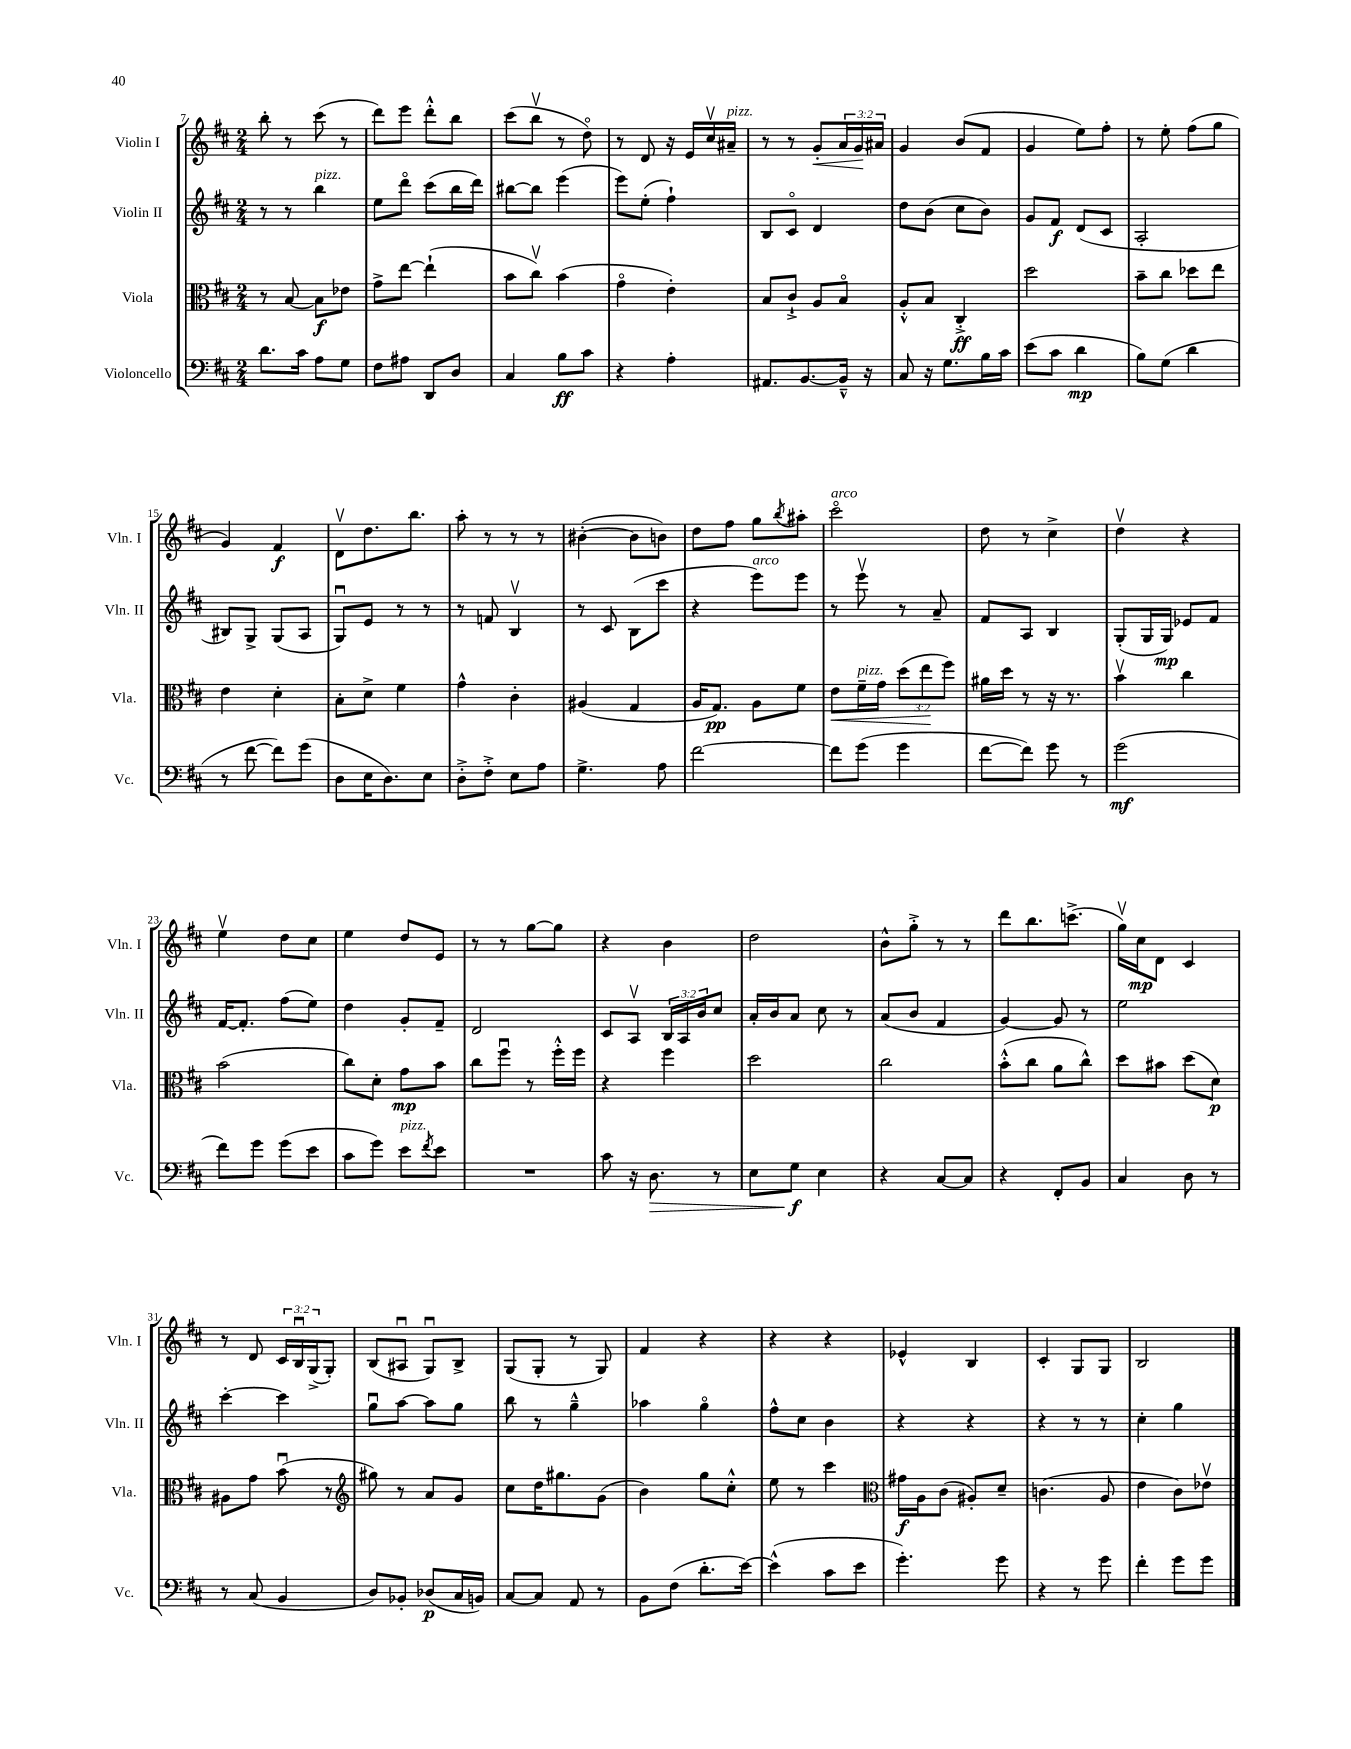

**kern	**kern	**kern	**kern
*staff4	*staff3	*staff2	*staff1
*clefF4	*clefC3	*clefG2	*clefG2
*k[f#c#]	*k[f#c#]	*k[f#c#]	*k[f#c#]
*M2/4	*M2/4	*M2/4	*M2/4
8.d	8r	8r	8bb'
.	[8B	8r	8r
16c#	.	.	.
8A	8B]	4bb	(8ccc#
8G	8e-	.	8r
=	=	=	=
8F#	8g^	8ee	8ddd)
8A#	[8ee	8dddo	8eee
8DD	(4ee`]	(8ccc#	8ddd'^^
8D	.	16bb	8bb
.	.	16ddd)	.
=	=	=	=
4C#	8b	[8bb#	(8ccc#
.	8cc#v)	8bb#]	8bbv
8B	(4b	(4eee	8r
8c#	.	.	8ddo)
=	=	=	=
4r	4go	8eee)	8r
.	.	(8ee'	8d
4A'	4e')	4ff#`)	16r
.	.	.	16e
.	.	.	16cc#v
.	.	.	16a#~
=	=	=	=
8.AA#	8B	8B	8r
.	8c#`^	8c#o	8r
[8.BB	.	.	.
.	8A	4d	8g'
16BB~^^]	8Bo	.	24a
.	.	.	24g
16r	.	.	.
.	.	.	24a#
=	=	=	=
8C#	8A'^^	8dd	4g
16r	8B	(8b	.
8.G	.	.	.
.	4C#'^	8cc#	(8b
16B	.	8b)	8f#
16c#	.	.	.
=	=	=	=
(8e	2dd	8g	4g
8c#	.	8f#	.
4d	.	(8d	8ee)
.	.	8c#	8ff#'
=	=	=	=
8B)	8b~	2A'	8r
(8G	8cc#	.	8ee'
4d	8dd-	.	(8ff#
.	8ee	.	8gg
=	=	=	=
8r	4e	8B#)	4g)
[8f#	.	8G^	.
8f#])	4d'	(8G	4f#
(8g	.	8A	.
=	=	=	=
8D	8B'	8Gu)	8dv
16E	8d^	8e	8.dd
8.D)	.	.	.
.	4f#	8r	.
.	.	.	8.bb
8E	.	8r	.
=	=	=	=
8D'^	4g^^	8r	8aa'
8F#'^	.	8f	8r
8E	4c#'	4Bv	8r
8A	.	.	8r
=	=	=	=
4.G^	(4A#	8r	([4b#'
.	.	8c#	.
.	4G	(8B	8b#]
8A	.	8ccc#	8b)
=	=	=	=
[2f#	16A	4r	8dd
.	8.G)	.	.
.	.	.	8ff#
.	8A	8eee)	8gg
.	.	.	8qbb
.	8f#	8eee	8aa#'
=	=	=	=
8f#]	8e	8r	2ccc#o
(8g	16f#~	8eeev	.
.	16g	.	.
4g	(12dd	8r	.
.	12ee	.	.
.	.	8a~	.
.	12ff#)	.	.
=	=	=	=
[8f#	16a#	8f#	8dd
.	16dd	.	.
8f#])	8r	8A	8r
8g	16r	4B	4cc#^
.	8.r	.	.
8r	.	.	.
=	=	=	=
(2g	4bv	(8G'	4ddv
.	.	16G	.
.	.	16G)	.
.	4cc#	8e-	4r
.	.	8f#	.
=	=	=	=
8f#)	(2b	[16f#	4eev
.	.	8.f#']	.
8g	.	.	.
(8g	.	(8ff#	8dd
8e	.	8ee)	8cc#
=	=	=	=
8c#	8cc#)	4dd	4ee
8g)	8d'	.	.
8e	8g	8g'	8dd
8qf#	.	.	.
8e	8b	8f#~	8e
=	=	=	=
2r	8cc#	2d	8r
.	8ff#u	.	8r
.	8r	.	[8gg
.	16ff#'^^	.	8gg]
.	16ff#	.	.
=	=	=	=
8c#	4r	8c#	4r
16r	.	8Av	.
8.D	.	.	.
.	4ff#	24B	4b
.	.	24A	.
.	.	24b	.
8r	.	8cc#	.
=	=	=	=
8E	2dd	16a'	2dd
.	.	16b	.
8G	.	8a	.
4E	.	8cc#	.
.	.	8r	.
=	=	=	=
4r	2cc#	(8a	8b^^
.	.	8b	8gg'^
[8C#	.	4f#	8r
8C#]	.	.	8r
=	=	=	=
4r	(8b'^^	[4g)	8ddd
.	8cc#	.	8.bb
8FF#'	8a	8g]	.
.	.	.	(8.ccc^
8BB	8cc#^^)	8r	.
=	=	=	=
4C#	8dd	2ee	16ggv)
.	.	.	16cc#
.	8b#	.	8d
8D	(8dd	.	4c#
8r	8d)	.	.
=	=	=	=
8r	8A#	[4ccc#'	8r
(8C#	8g	.	8d
4BB	(8bu	4ccc#]	24c#
.	.	.	24Bu
.	.	.	(24G^
.	8r	.	8G')
=	=	=	=
*	*clefG2	*	*
8D)	8gg#)	8ggu	(8B
8BB-'	8r	[8aa	8A#u
(8D-	8a	8aa]	8Gu)
16C#	8g	8gg	8B^
16BB)	.	.	.
=	=	=	=
[8C#	8cc#	8bb	(8G
8C#]	16dd	8r	8G'
.	8.gg#	.	.
8AA	.	4gg~^^	8r
8r	(8g	.	8G)
=	=	=	=
8BB	4b)	4aa-	4f#
(8F#	.	.	.
8.d'	8gg	4ggo	4r
.	8cc#'^^	.	.
[16e)	.	.	.
=	=	=	=
(4e^^]	8ee	8ff#^^	4r
.	8r	8cc#	.
8c#	4ccc#	4b	4r
8e	.	.	.
=	=	=	=
*	*clefC3	*	*
4.g')	16g#	4r	4e-^^
.	16A	.	.
.	(8c#	.	.
.	8A#')	4r	4B
8g	8d~	.	.
=	=	=	=
4r	(4.c	4r	4c#'
8r	.	8r	8G
8g	8A	8r	8G
=	=	=	=
4f#'	4e	4cc#'	2B
8g	8c#)	4gg	.
8g	8e-v	.	.
==	==	==	==
*-	*-	*-	*-
